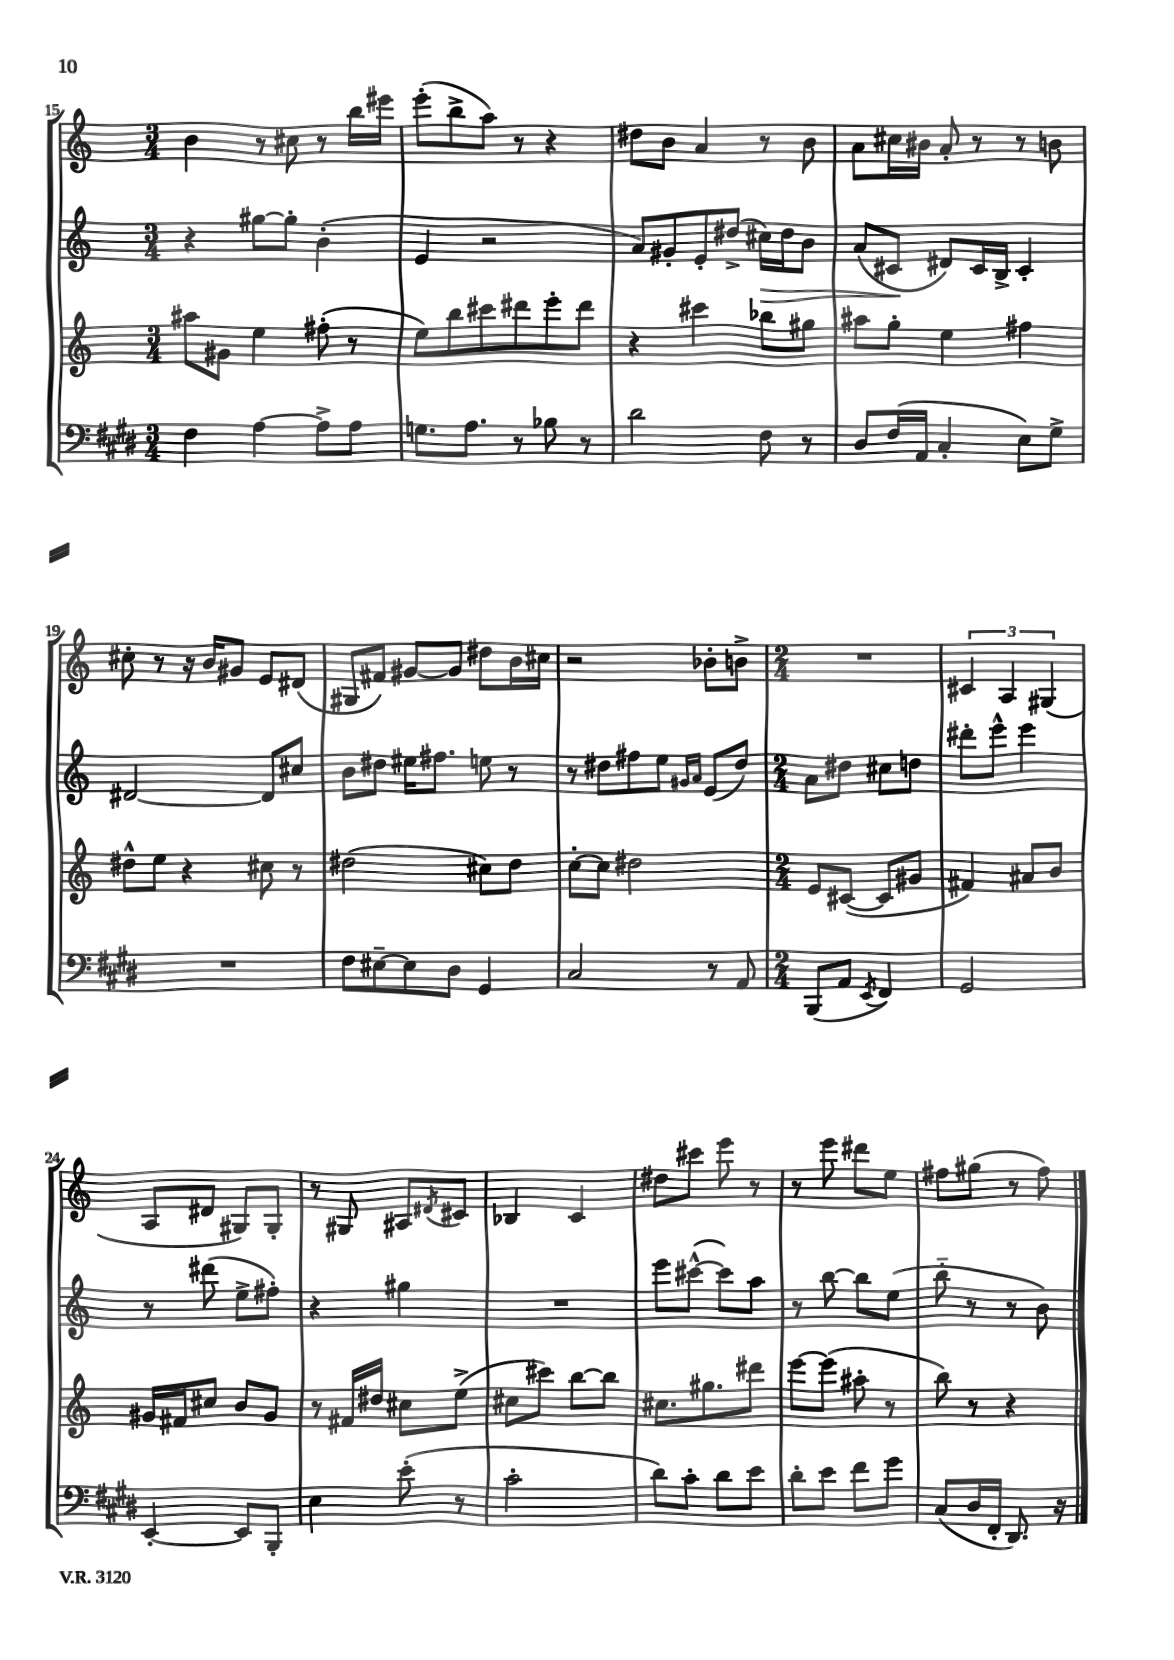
<<
\new StaffGroup <<
\new Staff = "s0" {
    \clef treble \key c \major \numericTimeSignature \time 3/4
    b'4 r8 cis''8 r8 b''16 eis'''16 |
    e'''8-.( b''8-> a''8) r8 r4 |
    dis''8 b'8 a'4 r8 b'8 |
    a'8 cis''16 bis'16 a'8-. r8 r8 b'8 |
    cis''8-. r8 r16 b'16 gis'8 e'8 dis'8( |
    gis8 fis'8) gis'8~ gis'8 dis''8 b'16 cis''16 |
    r2 bes'8-. b'8-> |
    \numericTimeSignature \time 2/4 R2 |
    \tuplet 3/2 { cis'4 a4 gis4( } |
    a8 dis'8 gis8) gis8-. |
    r8 gis8 ais8 \acciaccatura { dis'8 } cis'8 |
    bes4 c'4 |
    dis''8 cis'''8 e'''8 r8 |
    r8 e'''8 dis'''8 e''8 |
    fis''8 gis''8( r8 fis''8) \bar "|." |
}
\new Staff = "s1" {
    \clef treble \key c \major \numericTimeSignature \time 3/4
    r4 gis''8~ gis''8-. b'4-.( |
    e'4 r2 |
    a'8) gis'8-. e'8-. dis''8->( cis''16\>) dis''16 b'8 |
    a'8( cis'8\! dis'8) cis'16 b16-> cis'4-. |
    dis'2~ dis'8 cis''8 |
    b'8 dis''8 eis''16 fis''8. e''8 r8 |
    r8 dis''8 fis''8 e''8 \grace { gis'16 a'16 } e'8( dis''8) |
    \numericTimeSignature \time 2/4 a'8 dis''8 cis''8 d''8 |
    dis'''8-. e'''8-^ e'''4 |
    r8 dis'''8( e''8-> fis''8-.) |
    r4 gis''4 |
    R2 |
    e'''8 cis'''8~-^( cis'''8) a''8 |
    r8 b''8~ b''8 e''8( |
    b''8-_ r8 r8 b'8) \bar "|." |
}
\new Staff = "s2" {
    \clef treble \key c \major \numericTimeSignature \time 3/4
    ais''8 gis'8 e''4 fis''8-.( r8 |
    e''8) b''8 cis'''8 dis'''8 e'''8-. dis'''8 |
    r4 cis'''4 bes''8 gis''8 |
    ais''8 g''8-. e''4 fis''4 |
    dis''8-^ e''8 r4 cis''8 r8 |
    dis''2( cis''8) dis''8 |
    c''8~-. c''8 dis''2 |
    \numericTimeSignature \time 2/4 e'8 cis'8~( cis'8 gis'8 |
    fis'4) ais'8 b'8 |
    gis'16 fis'16 cis''8 b'8 gis'8 |
    r8 fis'16 dis''16 cis''8 e''8->( |
    cis''8 cis'''8) b''8~ b''8 |
    cis''8. gis''8. dis'''8 |
    e'''8~ e'''8( ais''8-. r8 |
    b''8) r8 r4 \bar "|." |
}
\new Staff = "s3" {
    \clef bass \key e \major \numericTimeSignature \time 3/4
    fis4 a4~ a8-> a8 |
    g8. a8. r8 bes8 r8 |
    dis'2 fis8 r8 |
    dis8 fis16( a,16 cis4-. e8) gis8-> |
    R2. |
    fis8 eis8~-- eis8 dis8 gis,4 |
    cis2 r8 a,8 |
    \numericTimeSignature \time 2/4 b,,8( a,8 \acciaccatura { e,8 } fis,4) |
    gis,2 |
    e,4~-. e,8 b,,8-. |
    e4 e'8-.( r8 |
    cis'2-. |
    dis'8) cis'8-. dis'8 e'8 |
    dis'8-. e'8 fis'8 gis'8 |
    cis8( dis16 fis,16-. dis,8.) r16 \bar "|." |
}
>>
>>
\layout { \context { \Score currentBarNumber = #15 } }
